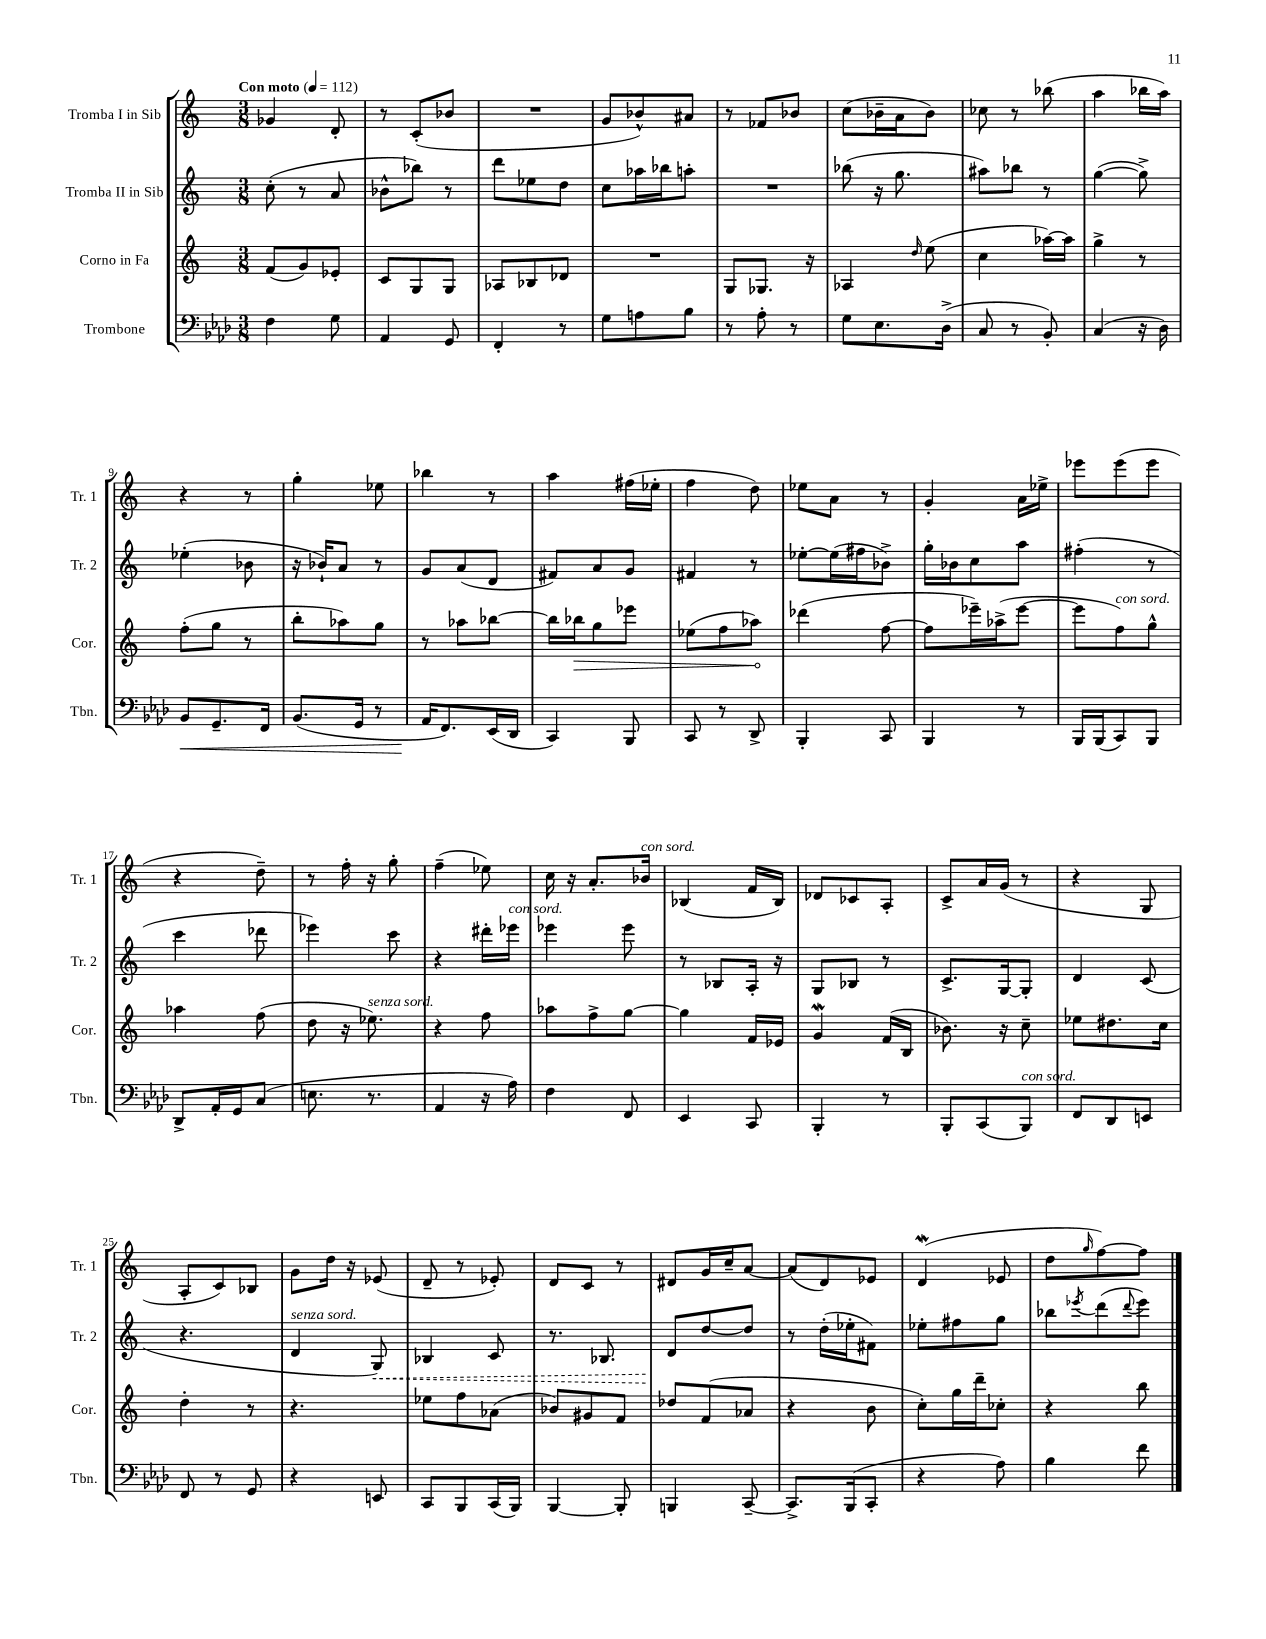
<<
\new StaffGroup <<
\new Staff = "s0" \with { instrumentName = "Tromba I in Sib" shortInstrumentName = "Tr. 1" } {
    \clef treble \key c \major \numericTimeSignature \time 3/8 \tempo "Con moto" 4 = 112
    ges'4 d'8-. |
    r8 c'8-.( bes'8 |
    R4. |
    g'8 bes'8-^) ais'8 |
    r8 fes'8 bes'8 |
    c''8( bes'16-- a'16 bes'8) |
    ces''8 r8 bes''8( |
    a''4 bes''16 a''16) |
    r4 r8 |
    g''4-. ees''8 |
    bes''4 r8 |
    a''4 fis''16( ees''16-. |
    f''4 d''8) |
    ees''8 a'8 r8 |
    g'4-. a'16 ees''16-> |
    ees'''8 ees'''8( ees'''8 |
    r4 d''8--) |
    r8 f''16-. r16 g''8-. |
    f''4--( ees''8) |
    c''16 r16 a'8.-. bes'16^\markup { \italic "con sord." } |
    bes4( f'16 bes16) |
    des'8 ces'8 a8-. |
    c'8-> a'16 g'16( r8 |
    r4 g8 |
    a8-. c'8) bes8 |
    g'8 d''16 r16 ees'8( |
    d'8-- r8 ees'8-.) |
    d'8 c'8 r8 |
    dis'8 g'16 c''16-- a'8~ |
    a'8( d'8) ees'8 |
    d'4\mordent( ees'8 |
    d''8 \grace { g''16 } f''8~) f''8 \bar "|." |
}
\new Staff = "s1" \with { instrumentName = "Tromba II in Sib" shortInstrumentName = "Tr. 2" } {
    \clef treble \key c \major \numericTimeSignature \time 3/8
    c''8-.( r8 a'8 |
    bes'8-^ bes''8) r8 |
    d'''8 ees''8 d''8 |
    c''8 aes''16 bes''16 a''8-. |
    R4. |
    bes''8( r16 g''8. |
    ais''8) bes''8 r8 |
    g''4~( g''8->) |
    ees''4-.( bes'8 |
    r16 bes'16-!) a'8 r8 |
    g'8 a'8( d'8 |
    fis'8) a'8 g'8 |
    fis'4 r8 |
    ees''8~-. ees''16( fis''16 bes'8->) |
    g''16-. bes'16 c''8 a''8 |
    fis''4-.( r8 |
    c'''4 des'''8 |
    ees'''4) c'''8 |
    r4 dis'''16-. ees'''16^\markup { \italic "con sord." } |
    ees'''4 ees'''8 |
    r8 bes8 a16-. r16 |
    g8 bes8 r8 |
    c'8.-> g16~ g8-. |
    d'4 c'8( |
    r4. |
    d'4^\markup { \italic "senza sord." } \once \override Hairpin.style = #'dashed-line g8\<) |
    bes4 c'8 |
    r8. bes8. |
    d'8\! d''8~ d''8 |
    r8 d''16-.( ees''16-. fis'8) |
    ees''8-. fis''8 g''8 |
    bes''8 \acciaccatura { ees'''8 } d'''8( \appoggiatura { d'''8 } ees'''8) \bar "|." |
}
\new Staff = "s2" \with { instrumentName = "Corno in Fa" shortInstrumentName = "Cor." } {
    \clef treble \key c \major \numericTimeSignature \time 3/8
    f'8( g'8) ees'8-. |
    c'8 g8 g8 |
    aes8 bes8 des'8 |
    R4. |
    g8 ges8. r16 |
    aes4 \grace { d''16 } e''8( |
    c''4 aes''16~) aes''16 |
    g''4-> r8 |
    f''8-.( g''8 r8 |
    b''8-. aes''8) g''8 |
    r8 aes''8 bes''8~ |
    bes''16 \once \override Hairpin.circled-tip = ##t bes''16\> g''8 ees'''8 |
    ees''8( f''8 aes''8\!) |
    des'''4( f''8~ |
    f''8 ees'''16--) aes''16->( ees'''8~ |
    ees'''8 f''8^\markup { \italic "con sord." }) g''8-^ |
    aes''4 f''8( |
    d''8 r16 ees''8.^\markup { \italic "senza sord." }) |
    r4 f''8 |
    aes''8 f''8-> g''8~ |
    g''4 f'16 ees'16 |
    g'4\mordent f'16( b16 |
    bes'8.) r16 c''8-- |
    ees''8 dis''8. c''16 |
    d''4-. r8 |
    r4. |
    ees''8 f''8 aes'8( |
    bes'8) gis'8 f'8 |
    des''8 f'8( aes'8 |
    r4 b'8 |
    c''8-.) g''16 d'''16-- ces''8-. |
    r4 b''8 \bar "|." |
}
\new Staff = "s3" \with { instrumentName = "Trombone" shortInstrumentName = "Tbn." } {
    \clef bass \key aes \major \numericTimeSignature \time 3/8
    f4 g8 |
    aes,4 g,8 |
    f,4-. r8 |
    g8 a8 bes8 |
    r8 aes8-. r8 |
    g8 ees8. des16->( |
    c8 r8 bes,8-.) |
    c4( r16 des16) |
    bes,8\< g,8.-- f,16 |
    bes,8.( g,16 r8 |
    aes,16\! f,8.) ees,16( des,16 |
    c,4) bes,,8 |
    c,8 r8 des,8-> |
    bes,,4-. c,8 |
    bes,,4 r8 |
    bes,,16 bes,,16( c,8) bes,,8 |
    des,8-> aes,16-. g,16 c8( |
    e8. r8. |
    aes,4 r16 aes16) |
    f4 f,8 |
    ees,4 c,8 |
    bes,,4-. r8 |
    bes,,8-. c,8( bes,,8^\markup { \italic "con sord." }) |
    f,8 des,8 e,8 |
    f,8 r8 g,8 |
    r4 e,8 |
    c,8 bes,,8 c,16( bes,,16) |
    bes,,4~ bes,,8-. |
    b,,4 c,8~-- |
    c,8.-> bes,,16( c,8-. |
    r4 aes8) |
    bes4 f'8 \bar "|." |
}
>>
>>
